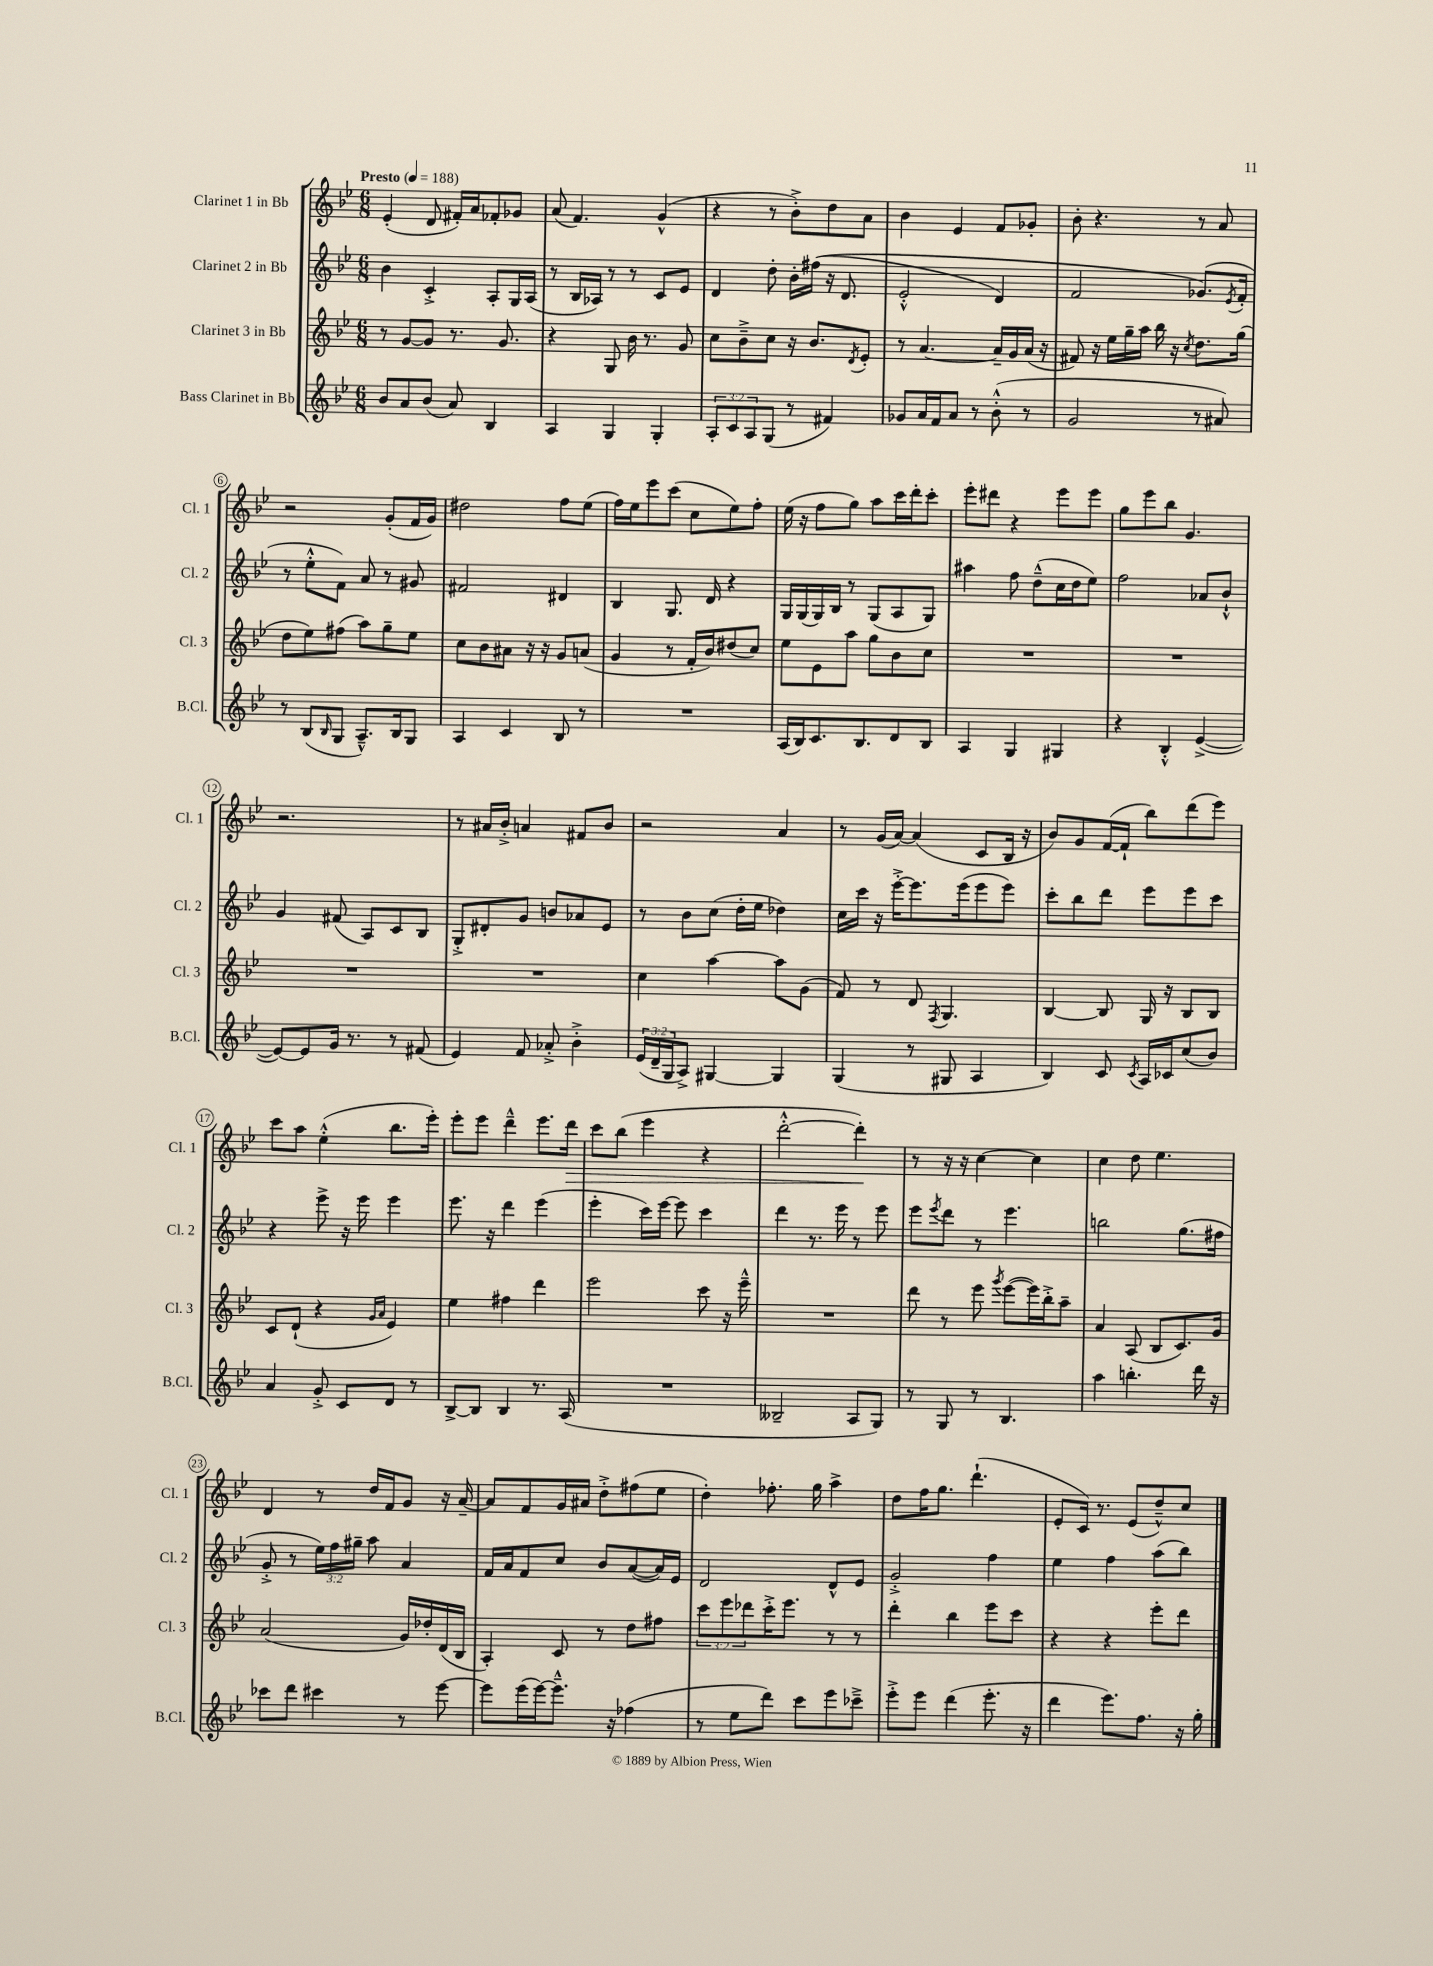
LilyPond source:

<<
\new StaffGroup <<
\new Staff = "s0" \with { instrumentName = "Clarinet 1 in Bb" shortInstrumentName = "Cl. 1" } {
    \clef treble \key bes \major \numericTimeSignature \time 6/8 \tempo "Presto" 4 = 188
    ees'4-.( d'8 fis'16-.) a'16 fes'8-. ges'8 |
    a'8( f'4.) g'4-^( |
    r4 r8 bes'8-.->) d''8 a'8 |
    bes'4 ees'4 f'8 ges'8-. |
    bes'8-. r4. r8 a'8 |
    r2 g'8-.( f'16 g'16) |
    dis''2 f''8 ees''8( |
    f''16) ees''16 ees'''8 c'''8( c''8 ees''8) f''8-. |
    ees''16( r16 f''8 g''8) a''8 c'''16 d'''16-. c'''8-. |
    ees'''8-. dis'''8 r4 ees'''8 ees'''8 |
    g''8 ees'''8 bes''8 g'4. |
    r2. |
    r8 ais'16 bes'16-.-> a'4 fis'8 bes'8 |
    r2 a'4 |
    r8 g'16( a'16~) a'4( c'8 bes16 r16 |
    bes'8) g'8 f'16~( f'16-! bes''8) d'''8( ees'''8) |
    c'''8 a''8 ees''4-.-^( bes''8. ees'''16-.) |
    ees'''8-. ees'''8 d'''4---^ ees'''8. d'''16\> |
    c'''8 bes''8( ees'''4 r4 |
    d'''2~-.-^ d'''4-.\!) |
    r8 r16 r16 c''4~ c''4 |
    c''4 d''8 ees''4. |
    d'4 r8 d''16 f'16 g'8 r16 a'16~-- |
    a'8 f'8 g'16 ais'16 d''8-.-> fis''8( ees''8 |
    d''4-.) fes''8.-. g''16 a''4-> |
    d''8 f''16 g''8. d'''4.-!( |
    ees'8-. c'16) r8. ees'8( d''8---^) c''8 \bar "|." |
}
\new Staff = "s1" \with { instrumentName = "Clarinet 2 in Bb" shortInstrumentName = "Cl. 2" } {
    \clef treble \key bes \major \numericTimeSignature \time 6/8 \override Staff.TupletNumber.text = #tuplet-number::calc-fraction-text
    bes'4 c'4-.-> a8-. g16 a16( |
    r8 bes16 aes16) r8 r8 c'8 ees'8 |
    d'4 d''8-. bes'16-. fis''16(\( r16 d'8. |
    ees'2-.-^ d'4) |
    f'2 ges'8.(\) \acciaccatura { ees'8 } f'16-. |
    r8 ees''8-.-^ f'8) a'8 r8 gis'8 |
    fis'2 dis'4 |
    bes4 g8. d'16 r4 |
    g16 g16( g16) bes16 r8 g8( a8 g8) |
    ais''4 f''8 d''8---^( c''16 d''16 ees''8) |
    f''2 aes'8 bes'8-!-^ |
    g'4 fis'8( a8) c'8 bes8 |
    g8-.-> dis'8-. g'8 b'8 aes'8 ees'8 |
    r8 bes'8 c''8( d''16-. ees''16 des''4) |
    c''16 c'''16 r16 ees'''16~-.-> ees'''8. ees'''16( ees'''8 ees'''8) |
    c'''8-. bes''8 d'''8 ees'''8 ees'''8 c'''8 |
    r4 ees'''8-> r16 ees'''16 ees'''4 |
    ees'''8. r16 d'''4 ees'''4( |
    ees'''4-. c'''16) ees'''16~ ees'''8 c'''4 |
    d'''4 r8. ees'''16 r8 ees'''8 |
    ees'''8 \acciaccatura { ees'''8 } d'''8 r8 ees'''4. |
    b''2 g''8.( fis''16 |
    g'8-.-> r8 \tuplet 3/2 { ees''16) f''16 gis''16-- } a''8 a'4 |
    f'16 a'16 f'8 c''8 bes'8 a'8~( a'16) ees'16 |
    d'2 d'8-^ ees'8 |
    g'2-.-> f''4 |
    ees''4 f''4 a''8( bes''8) \bar "|." |
}
\new Staff = "s2" \with { instrumentName = "Clarinet 3 in Bb" shortInstrumentName = "Cl. 3" } {
    \clef treble \key bes \major \numericTimeSignature \time 6/8 \override Staff.TupletNumber.text = #tuplet-number::calc-fraction-text
    r8 g'8~ g'8 r8. g'8. |
    r4 g8 bes'16 r8. g'8 |
    c''8 bes'8---> c''8 r16 bes'8. \acciaccatura { d'8 } ees'8-. |
    r8 a'4.~ a'16-- g'16 a'16( r16 |
    fis'8) r16 ees''16 g''16-- a''16 bes''16 r16 \acciaccatura { c''8 } d''8. g''16( |
    d''8 ees''8) fis''8( a''8) g''8-- ees''8 |
    c''8 bes'8 ais'8 r16 r16 g'8 a'8( |
    g'4 r8 f'16-. bes'16) dis''8( c''8) |
    ees''8 ees'8 a''8 g''8 bes'8 c''8 |
    R2. |
    R2. |
    R2. |
    R2. |
    c''4 a''4~ a''8 g'8( |
    f'8) r8 d'8 \acciaccatura { f8 } g4. |
    bes4~ bes8 g16 r16 bes8 bes8 |
    c'8 d'8-!( r4 \grace { g'16 a'16 } ees'4) |
    ees''4 fis''4 d'''4 |
    ees'''2 c'''8 r16 ees'''16---^ |
    R2. |
    d'''8 r8 ees'''8 \acciaccatura { g'''8 } ees'''8~( ees'''16) bes''16-.-> a''8-- |
    a'4 a8( bes8 c'8.) g'16 |
    a'2( g'16) des''16-. d'16( bes16 |
    a4-.) c'8 r8 d''8 fis''8 |
    \tuplet 3/2 { c'''8 ees'''8 des'''8 } c'''16-.-> ees'''8. r8 r8 |
    d'''4-. bes''4 ees'''8 c'''8 |
    r4 r4 ees'''8-. d'''8 \bar "|." |
}
\new Staff = "s3" \with { instrumentName = "Bass Clarinet in Bb" shortInstrumentName = "B.Cl." } {
    \clef treble \key bes \major \numericTimeSignature \time 6/8 \override Staff.TupletNumber.text = #tuplet-number::calc-fraction-text
    bes'8 a'8 bes'8( a'8) bes4 |
    a4 g4 g4-. |
    \tuplet 3/2 { a8-. c'8 a8 } g8( r8 fis'4) |
    ges'8 a'16 f'16 a'8 r8 bes'8-.-^( r8 |
    g'2 r8 ais'8) |
    r8 bes8( \grace { bes16 } g8 a8.---^) bes16 g8 |
    a4 c'4 bes8 r8 |
    R2. |
    a16( bes16) c'8. bes8. d'8 bes8 |
    a4 g4 gis4 |
    r4 bes4-.-^ ees'4~->( |
    ees'8~) ees'8 g'16 r8. r8 fis'8( |
    ees'4) f'8 aes'8-.-> bes'4-.-> |
    \tuplet 3/2 { ees'16( d'16-- g16 } a8->) gis4~ gis4 |
    g4( r8 gis8 a4 |
    bes4) c'8 \acciaccatura { c'8 } a16 ces'16 c''8( bes'8) |
    a'4 g'8-.-> c'8 d'8 r8 |
    bes8~-> bes8 bes4 r8. a16( |
    R2. |
    beses2-- a8 g8) |
    r8 g8 r8 bes4. |
    a''4 b''4.-. d'''16 r16 |
    ces'''8 d'''8 cis'''4 r8 ees'''8~ |
    ees'''8 ees'''16( ees'''16~) ees'''8.---^ r16 fes''4( |
    r8 ees''8 d'''8) c'''8 ees'''8 ces'''8---> |
    ees'''8-.-> ees'''8 d'''4( ees'''8.-. r16 |
    d'''4 ees'''8.) f''8. r16 g''16-. \bar "|." |
}
>>
>>
\layout { \context { \Score \override BarNumber.stencil = #(make-stencil-circler 0.1 0.3 ly:text-interface::print) } }
